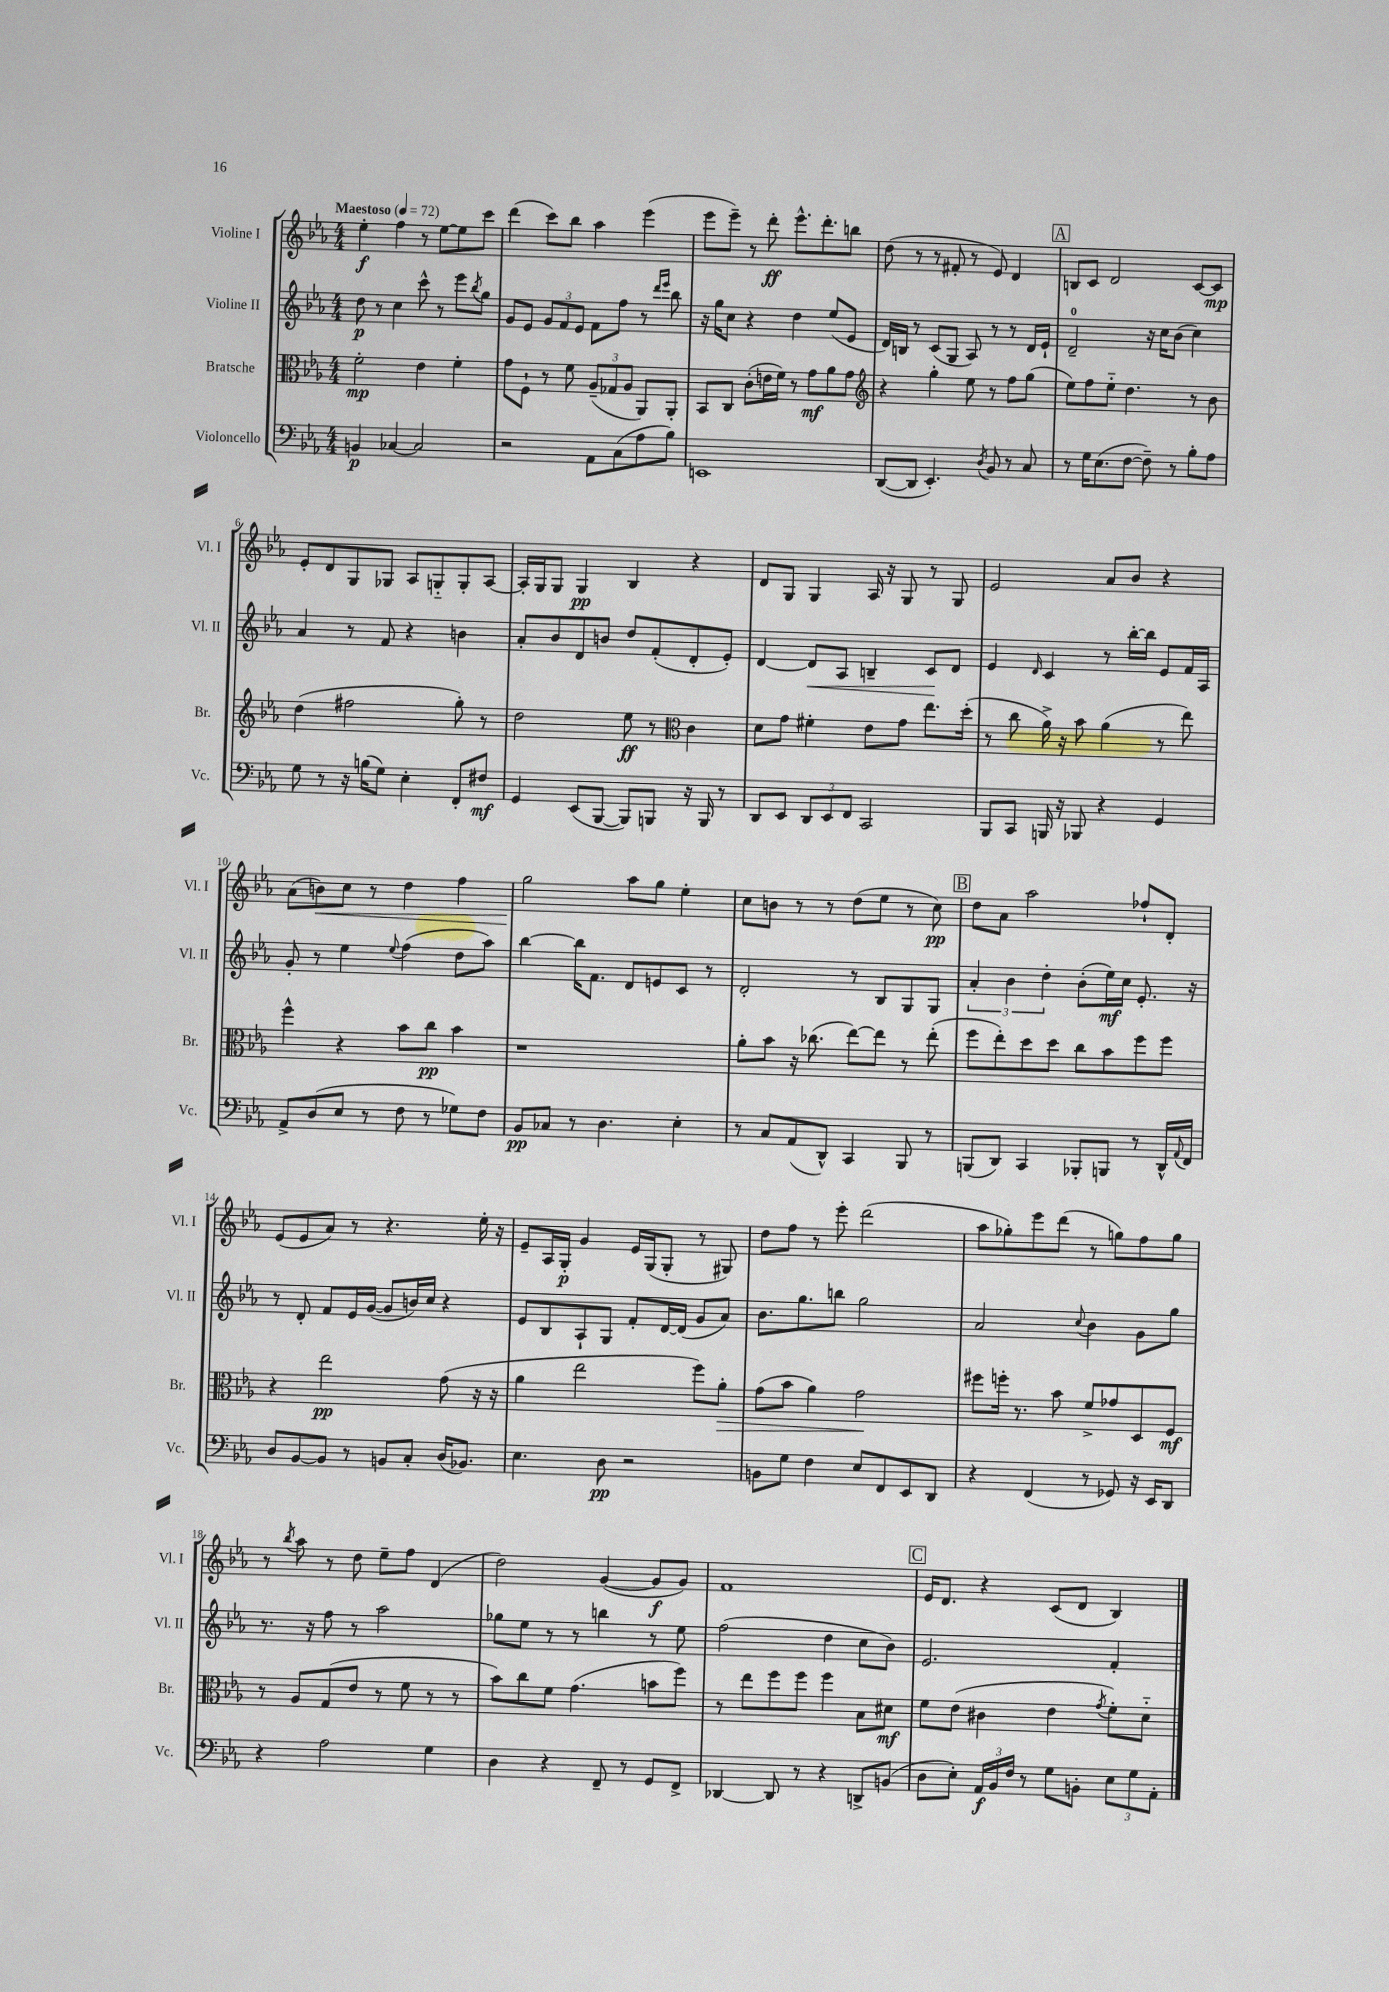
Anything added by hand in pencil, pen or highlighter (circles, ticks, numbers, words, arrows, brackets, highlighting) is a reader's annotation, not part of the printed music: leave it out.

**kern	**kern	**kern	**kern
*staff4	*staff3	*staff2	*staff1
*clefF4	*clefC3	*clefG2	*clefG2
*k[b-e-a-]	*k[b-e-a-]	*k[b-e-a-]	*k[b-e-a-]
*M4/4	*M4/4	*M4/4	*M4/4
*MM72	*MM72	*MM72	*MM72
4BB	2f'	8dd	4ee-'
.	.	8r	.
[4C-	.	4cc	4ff
2C-]	4e-	8ccc^^	8r
.	.	8r	[8ee-
.	4f'	8eee-	8ee-]
.	.	8qbb-	.
.	.	8gg	8ccc
=	=	=	=
2r	8g	8g	(4ddd
.	8F`	8e-	.
.	8r	12g	8ccc)
.	.	12f	.
.	8f	.	8bb-
.	.	12e-	.
8AA-	(12A-~	8f	4aa-
.	12G-	.	.
(8C	.	8ff	.
.	12A-	.	.
8A-	8AA-)	8r	(4eee-
.	.	16qqddd	.
.	.	16qqeee-	.
8B-)	8AA-'	8bb-	.
=	=	=	=
1EE	8BB-	16r	8eee-
.	.	16gg	.
.	8C	8cc	8eee-~)
.	(8c'	4r	8r
.	16e	.	8ddd'
.	16f)	.	.
.	8r	4dd	8.eee-^^
.	8g	.	.
.	.	.	8.ddd'
.	8a-	(8ee-	.
.	8g	8e-	8bb
=	=	=	=
*	*clefG2	*	*
([8DD	4r	16d)	(8dd
.	.	16B	.
8DD]	.	8r	8r
4.EE-')	4gg'	(8c	8r
.	.	8G	8f#'
.	8ee-	8A-)	8r
8qD	.	.	.
8BB-	8r	8r	8e-)
8r	8ff	8r	4d
8C	(8gg	16d	.
.	.	16e-`	.
=	=	=	=
8r	8ee-)	2d~	8B
16G	8ff	.	8c
(8.E-	.	.	.
.	8ee-'~	.	2d
[8F	4.dd	.	.
8F~])	.	16r	.
.	.	16cc	.
8r	.	(8b-	.
8B-'	8r	4cc)	[8c
8A-	8b-	.	8c]
=	=	=	=
8G	(4dd	4a-	8e-'
8r	.	.	8d
16r	2ff#	8r	8G
(16B	.	.	.
8G)	.	8f	8G-
4E-'	.	4r	8A-
.	.	.	8G'~
8FF'	8gg')	4b	8G'
8F#	8r	.	[8A-
=	=	=	=
4GG	2dd	8a-'	16A-']
.	.	.	16G
.	.	8b-	8G
(8EE-	.	8d	4G
[8BBB-	.	8b	.
8BBB-])	8ee-	8dd	4B-
8BBB	8r	(8f'	.
*	*clefC3	*	*
16r	4c	8d'	4r
16BBB	.	.	.
8r	.	8e-')	.
=	=	=	=
8DD	8d	[4d	8d
8EE-	8g	.	8G
12DD	4f#'	8d]	4G
12EE-	.	.	.
.	.	8A-	.
12FF	.	.	.
2CC	8e-	4B~	16A-
.	.	.	16r
.	8g	.	8G
.	8.ee-	8c	8r
.	.	8d	8G
.	(16dd'	.	.
=	=	=	=
8BBB-	8r	4e-	2e-
8CC	8cc	.	.
.	.	16qqd	.
16BBB	16a-^)	4c	.
16r	16r	.	.
8BBB-	8b-	.	.
4r	(4a-	8r	8a-
.	.	[16bb-'	8b-
.	.	16bb-]	.
4GG	8r	8e-	4r
.	8ee-)	16f	.
.	.	16A-	.
=	=	=	=
8AA-^	4ff^^	8g'	(8a-
(8D	.	8r	8b)
8E-	4r	4ee-	8cc
8r	.	.	8r
.	.	8qqee-	.
8F	8b-	(4ff	4dd
8r	8cc	.	.
8G-)	4b-	8dd	4ff
8F	.	8aa-)	.
=	=	=	=
8BB-	1r	[4bb-	2gg
8C-	.	.	.
8r	.	16bb-]	.
.	.	8.f	.
4.D	.	.	.
.	.	8d	8aa-
.	.	8e	8gg
4E-'	.	8c	4ee-'
.	.	8r	.
=	=	=	=
8r	8a-'	2d'	8cc
8C	8b-	.	8b
(8AA-	16r	.	8r
.	(8.cc-	.	.
8DD^^)	.	.	8r
4CC	[8ee-)	8r	(8dd
.	8ee-]	8B-	8ee-
8BBB-	8r	8G	8r
8r	(8ee-'	8G	8cc)
=	=	=	=
(8BBB	8ff	6a-'	8dd
8DD)	8ee-')	.	8a-
.	.	6b-	.
4CC	8dd	.	2aa-
.	.	6dd'	.
.	8dd	.	.
8BBB-'	8cc	(8b-'	.
8BBB	8b-	16ee-)	.
.	.	16cc	.
8r	8ff	8.e-'	8ff-`
16DD^^	8ff	.	8d'
8qqAA-	.	.	.
16FF	.	16r	.
=	=	=	=
8D	4r	8r	(8e-
[8BB-	.	8d'	8e-
8BB-]	2ee-	8f	8a-)
8r	.	16e-	8r
.	.	([16g	.
8BB	.	8g]	4.r
8C'	.	16b)	.
.	.	16cc	.
(16D	(8g	4r	.
8.BB-)	.	.	.
.	16r	.	16ee-'
.	16r	.	16r
=	=	=	=
4.E-	4a-	8e-	8e-~
.	.	8B-	16A-
.	.	.	16G'
.	2ee-	8A-`	4g
8D	.	8G	.
2r	.	8f'	16e-
.	.	.	(16G
.	.	[16d	8G'
.	.	(16d]	.
.	8ff)	8g	8r
.	8a-'	8a-)	8G#)
=	=	=	=
8BB	(8g	8.b-	8dd
8G	8b-	.	8ff
.	.	8.gg	.
4F	4a-)	.	8r
.	.	8bb	8eee-'
8E-	2g	2gg	(2ddd
8FF	.	.	.
8EE-	.	.	.
8DD	.	.	.
=	=	=	=
4r	8ff#	2a-	8aa-
.	16ff'	.	8gg-')
.	8.r	.	.
(4FF	.	.	8eee-
.	8b-	.	(8ddd
.	.	8qqcc	.
8r	8f^	4b-	8r
8GG-)	8g-	.	8gg)
16r	8D	8g	8ff
16EE-	.	.	.
8DD	8F	8gg	8gg
=	=	=	=
4r	8r	8.r	8r
.	.	.	8qbb-
.	8A-	.	8aa-
.	.	16r	.
2A-	(8G	8ff	8r
.	8e-	8r	8dd
.	8r	2aa-	8ee-~
.	8f	.	8ff
4G	8r	.	(4d
.	8r	.	.
=	=	=	=
4D	8b-)	8gg-	2dd)
.	8cc	8ee-	.
4r	8f	8r	.
.	(4.g	8r	.
8FF~	.	4bb	([4g
8r	.	.	.
8GG	8b	8r	8g]
8FF^	8ff)	8ee-	8g)
=	=	=	=
[4DD-	8r	(2ff	1f
.	8ee-	.	.
8DD-]	8ff	.	.
8r	8ff	.	.
4r	4ff	4dd	.
8DD^	8B-	8cc	.
(8BB	8d#	8b-)	.
=	=	=	=
8D	8f	2.e-	16e-
.	.	.	8.d
8E-')	(8e-	.	.
24AA-	4c#	.	4r
24BB-	.	.	.
24F	.	.	.
8r	.	.	.
8G	4e-	.	(8c
8BB'	.	.	8d
.	8qg	.	.
12E-	8f')	4f'	4B-)
12G	.	.	.
.	8d'~	.	.
12AA-'	.	.	.
==	==	==	==
*-	*-	*-	*-
